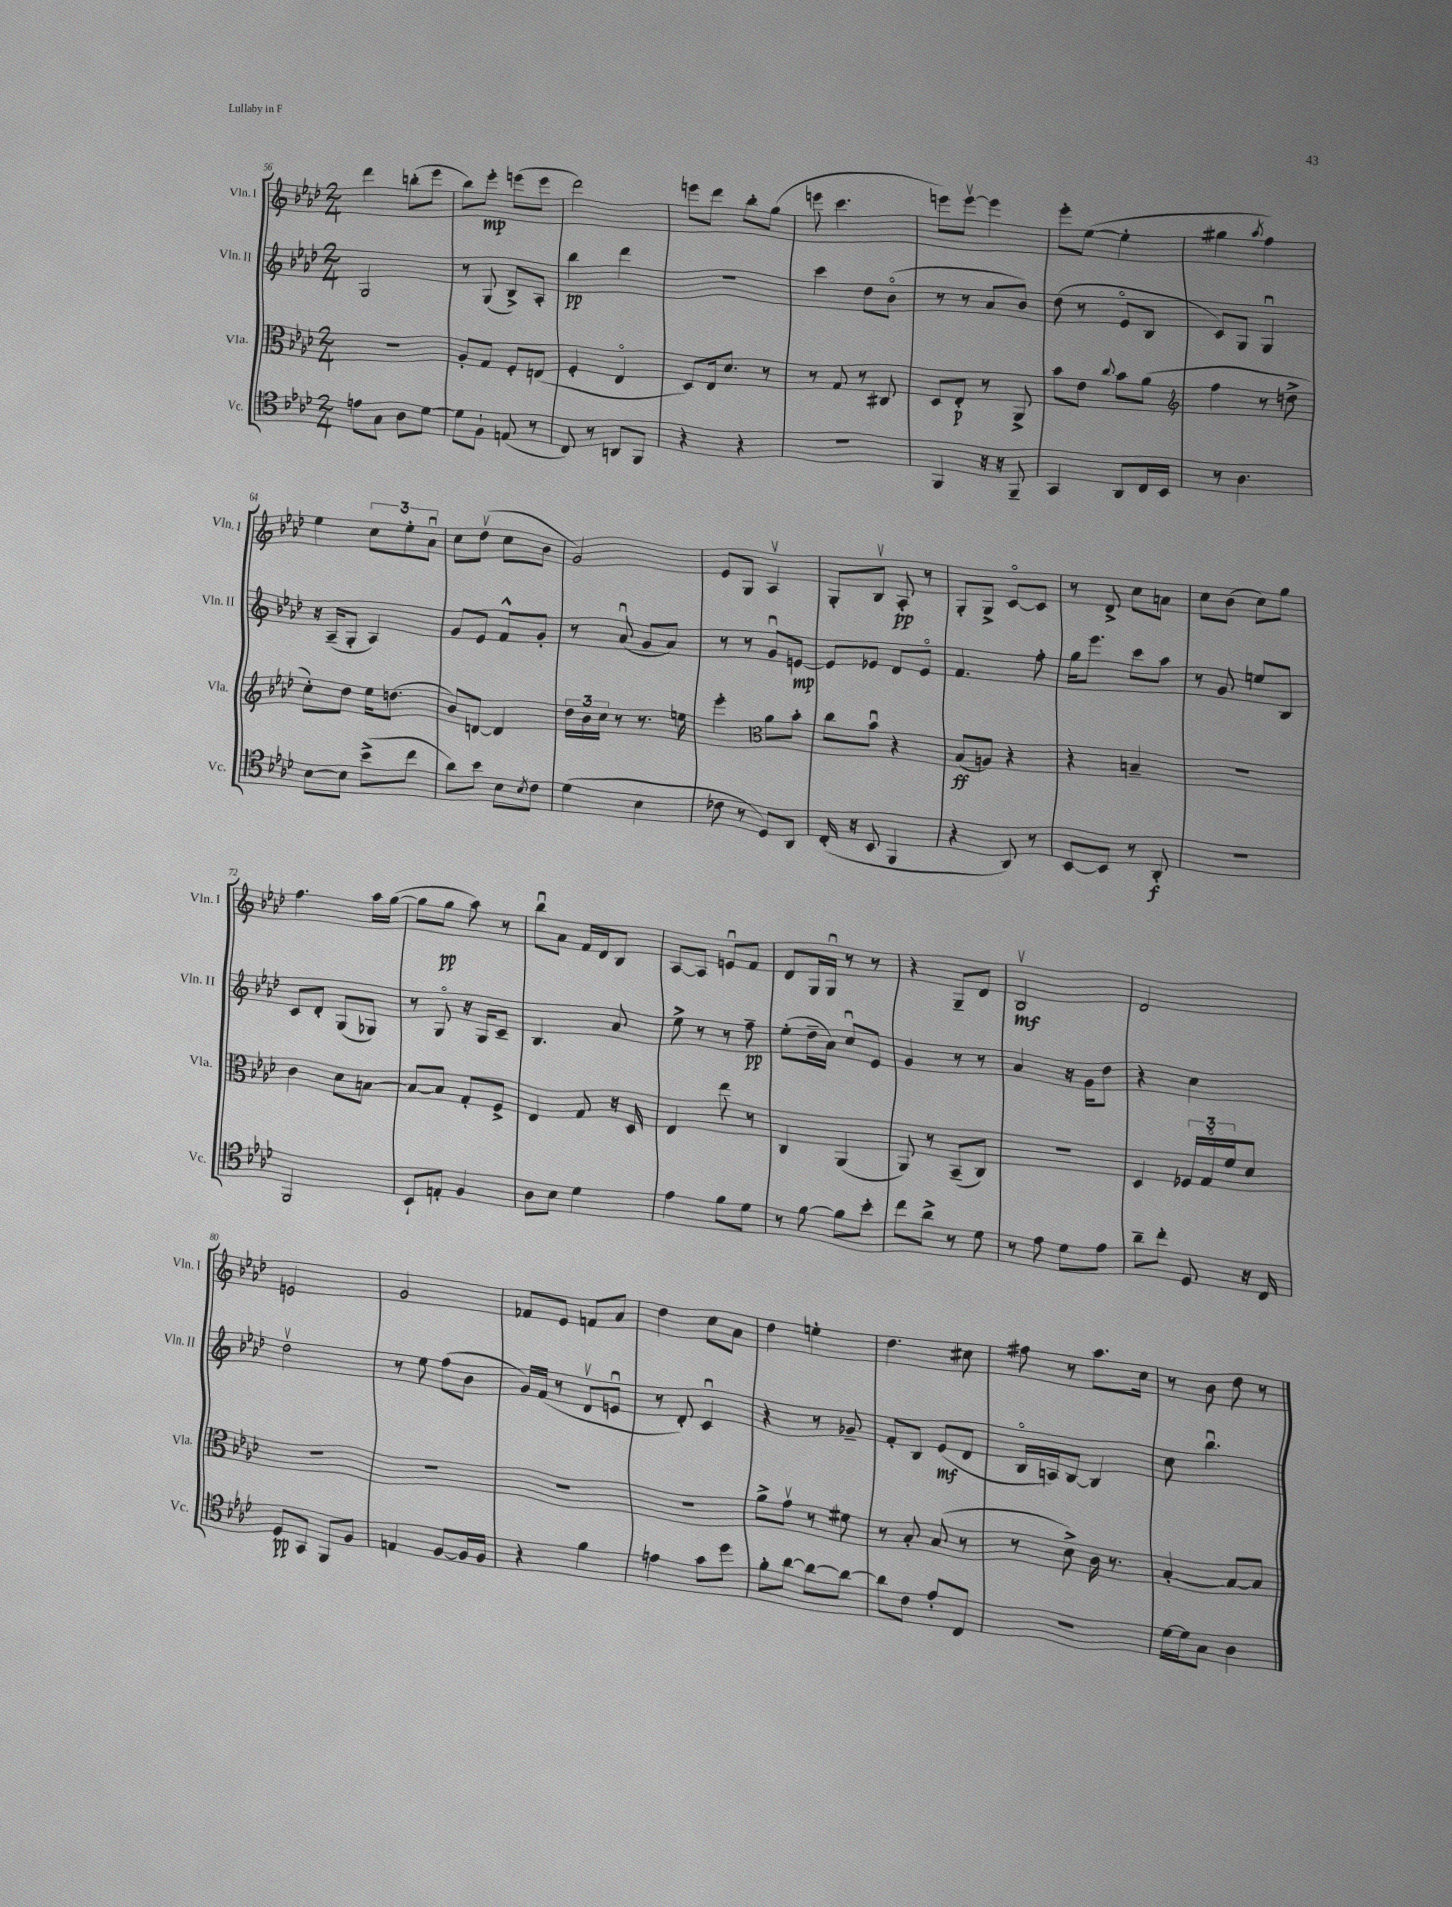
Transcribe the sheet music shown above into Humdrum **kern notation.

**kern	**dynam	**kern	**dynam	**kern	**dynam	**kern	**dynam
*part4	*part4	*part3	*part3	*part2	*part2	*part1	*part1
*staff4	*staff4	*staff3	*staff3	*staff2	*staff2	*staff1	*staff1
*I"Vc.	*	*I"Vla.	*	*I"Vln. II	*	*I"Vln. I	*
*I'Vc.	*	*I'Vla.	*	*I'Vln. II	*	*I'Vln. I	*
*clefC4	*	*clefC3	*	*clefG2	*	*clefG2	*
*k[b-e-a-d-]	*	*k[b-e-a-d-]	*	*k[b-e-a-d-]	*	*k[b-e-a-d-]	*
*M2/4	*	*M2/4	*	*M2/4	*	*M2/4	*
=56	=56	=56	=56	=56	=56	=56	=56
8en\L	.	2r	.	2G/	.	4ddd-\	.
8G\J	.	.	.	.	.	.	.
8A-\L	.	.	.	.	.	(8bbn'\L	.
[8d-\J	.	.	.	.	.	8eee-\J	.
=57	=57	=57	=57	=57	=57	=57	=57
8d-\L]	.	8A-'/L	.	8r	.	8bb-\L)	.
8F`\J	.	8G/J	.	(8G/	.	8eee-'\J	mp
(8En/	.	8F'/L	.	8B-^/L)	.	(8eeen\L	.
8r	.	(8En/J	.	8A-'/J	.	8eee\J	.
=58	=58	=58	=58	=58	=58	=58	=58
8C/)	.	4F'/	.	4bb-\	pp	2ddd-\)	.
8r	.	.	.	.	.	.	.
8AAn/L	.	4E-/	.	4ddd-\	.	.	.
8FF/J	.	.	.	.	.	.	.
=59	=59	=59	=59	=59	=59	=59	=59
4r	.	8D-/L)	.	2r	.	8eeen\L	.
.	.	16E-/k	.	.	.	8ddd-\J	.
.	.	8.d-/J	.	.	.	.	.
4r	.	.	.	.	.	8bb-'\L	.
.	.	8r	.	.	.	(8gg\J	.
=60	=60	=60	=60	=60	=60	=60	=60
2r	.	8r	.	4ccc\	.	8eeen\	.
.	.	8G/	.	.	.	4.ccc\	.
.	.	8r	.	8dd-\L	.	.	.
.	.	8C#X/	.	(8b-\J	.	.	.
=61	=61	=61	=61	=61	=61	=61	=61
4FF/	.	8D-/L	.	8r	.	8eeen\L)	.
.	.	8E-'/J	p	8r	.	[8eeev\J	.
16r	.	8r	.	8a-/L	.	4eee\]	.
16r	.	.	.	.	.	.	.
8FF~/	.	8AA-^/	.	8b-/J)	.	.	.
=62	=62	=62	=62	=62	=62	=62	=62
4GG/	.	8b-\L	.	(8dd-\	.	8eee-'\L	.
.	.	8e-\J	.	8r	.	([8ee-\J	.
.	.	8qqcc/	.	.	.	.	.
8AA-/L	.	8b-\L	.	8e-/L	.	4ee-'\]	.
16C/L	.	(8a-\J	.	8B-/J	.	.	.
16BB-/JJ	.	.	.	.	.	.	.
=63	=63	=63	=63	=63	=63	=63	=63
*	*	*clefG2	*	*	*	*	*
8r	.	4ff\	.	8c/L)	.	4gg#X\	.
4.A-\	.	.	.	8G/J	.	.	.
.	.	.	.	.	.	8qaa-/	.
.	.	8r	.	4Gu/	.	4ff\)	.
.	.	8ddn^\	.	.	.	.	.
!!LO:LB:g=z
=64	=64	=64	=64	=64	=64	=64	=64
[8B-\L	.	8cc'\L)	.	16r	.	4ee-\	.
.	.	.	.	(16A-~/KL	.	.	.
8B-\J]	.	8dd-\J	.	8G'/J	.	.	.
(8b-^\L	.	16ee-\KL	.	4A-/)	.	12cc\L	.
.	.	(8.ddn\J	.	.	.	.	.
.	.	.	.	.	.	12ee-'\	.
8cc\J	.	.	.	.	.	.	.
.	.	.	.	.	.	12a-u\J	.
=65	=65	=65	=65	=65	=65	=65	=65
8a-\L)	.	8b-/L)	.	8g/L	.	8cc\L	.
8b-\J	.	[8dn/J	.	8e-/J	.	(8dd-v\J	.
8B-\L	.	4d/]	.	8f^^/L	.	8cc\L	.
8qB-/	.	.	.	.	.	.	.
8c\J	.	.	.	8g'/J	.	8b-\J	.
=66	=66	=66	=66	=66	=66	=66	=66
(4d-\	.	24dd-\LL	.	8r	.	2g/)	.
.	.	24b-\	.	.	.	.	.
.	.	24cc\JJ	.	.	.	.	.
.	.	8r	.	(8a-u/	.	.	.
4B-\	.	8.r	.	8g/L	.	.	.
.	.	.	.	8a-/J)	.	.	.
.	.	16een\	.	.	.	.	.
=67	=67	=67	=67	=67	=67	=67	=67
8c-X\	.	4eee-'\	.	8r	.	8e-/L	.
8r	.	.	.	8r	.	8G/J	.
*	*	*clefC3	*	*	*	*	*
8D-/L)	.	8a-\L	.	8gu/L	.	4A-v/	.
8AA-/J	.	8b-'\J	.	[8en/J	mp	.	.
=68	=68	=68	=68	=68	=68	=68	=68
(16C'/	.	8cc\L	.	8e/L]	.	8G'/L	.
16r	.	.	.	.	.	.	.
8BB-/	.	8b-u\J	.	8e-X/J	.	8B-v/J	.
4FF/	.	4r	.	8d-/L	.	8A-'/	pp
.	.	.	.	8e-/J	.	8r	.
=69	=69	=69	=69	=69	=69	=69	=69
4r	.	(8B-/L	ff	4.f/	.	8G'/L	.
.	.	8An/J)	.	.	.	8G^/J	.
8AA-/)	.	4r	.	.	.	[8c/L	.
8r	.	.	.	8ff'\	.	8c/J]	.
=70	=70	=70	=70	=70	=70	=70	=70
[8BB-/L	.	4r	.	16gg\KL	.	8r	.
.	.	.	.	8.eee-\J	.	.	.
8BB-/J]	.	.	.	.	.	8d-^/	.
8r	.	4Bn~/	.	8ccc\L	.	8cc\L	.
8AA-'/	f	.	.	8aa-\J	.	8an\J	.
=71	=71	=71	=71	=71	=71	=71	=71
2r	.	2r	.	8r	.	8cc\L	.
.	.	.	.	8g/	.	(8b-\J	.
.	.	.	.	8een/L	.	8cc\L)	.
.	.	.	.	8B-/J	.	8gg\J	.
!!LO:LB:g=z
=72	=72	=72	=72	=72	=72	=72	=72
2FF/	.	4c\	.	8c/L	.	4.ff\	.
.	.	.	.	8d-'/J	.	.	.
.	.	8d-\L	.	(8G/L	.	.	.
.	.	[8Bn\J	.	8G-X/J)	.	16aa-\LL	.
.	.	.	.	.	.	([16gg\JJ	.
=73	=73	=73	=73	=73	=73	=73	=73
8BB-`/L	.	8B/L_	.	8r	.	8gg\L]	.
8En'/J	.	8B/J]	.	8G/	.	8gg\J	pp
4F/	.	8G'/L	.	16r	.	8aa-\)	.
.	.	.	.	16G/KL	.	.	.
.	.	8F^/J	.	8c~/J	.	8r	.
=74	=74	=74	=74	=74	=74	=74	=74
8A-\L	.	4E-/	.	4.B-/	.	8bb-u\L	.
8B-\J	.	.	.	.	.	8a-\J	.
4d-\	.	8G/	.	.	.	16f/LL	.
.	.	.	.	.	.	16d-/J	.
.	.	16r	.	8a-/	.	8B-/J	.
.	.	16D-/	.	.	.	.	.
=75	=75	=75	=75	=75	=75	=75	=75
4e-\	.	4E-/	.	8ee-^\	.	[8A-/L	.
.	.	.	.	8r	.	8A-/J]	.
8f\L	.	8ee-\	.	8r	.	8enu/L	.
8d-\J	.	8r	.	8ff~\	pp	8f/J	.
=76	=76	=76	=76	=76	=76	=76	=76
8r	.	4C/	.	(8ee-'\L	.	8d-/L	.
[8f\	.	.	.	16dd-~\L	.	16G/L	.
.	.	.	.	16a-\JJ)	.	16Gu/JJ	.
8f\L]	.	(4AA-/	.	8ccu/L	.	8r	.
8b-'\J	.	.	.	8e-/J	.	8r	.
=77	=77	=77	=77	=77	=77	=77	=77
8cc\L	.	8AA-/)	.	4g/	.	4r	.
8a-^\J	.	8r	.	.	.	.	.
8r	.	(8BB-~/L	.	8r	.	8G~/L	.
8d-\	.	8C/J)	.	8r	.	8d-/J	.
=78	=78	=78	=78	=78	=78	=78	=78
8r	.	2r	.	4a-/	.	2B-v/	mf
8e-\	.	.	.	.	.	.	.
8d-\L	.	.	.	16r	.	.	.
.	.	.	.	16g\KL	.	.	.
8e-\J	.	.	.	8dd-\J	.	.	.
=79	=79	=79	=79	=79	=79	=79	=79
8a-~\L	.	4D-/	.	4r	.	2d-/	.
8cc'\J	.	.	.	.	.	.	.
8D-/	.	24F-X/LL	.	4cc\	.	.	.
.	.	24G/	.	.	.	.	.
.	.	24f/J	.	.	.	.	.
16r	.	8d-/J	.	.	.	.	.
16C/	.	.	.	.	.	.	.
!!LO:LB:g=z
=80	=80	=80	=80	=80	=80	=80	=80
8D-/L	pp	2r	.	2dd-v\	.	2en/	.
8GG/J	.	.	.	.	.	.	.
8FF/L	.	.	.	.	.	.	.
8F/J	.	.	.	.	.	.	.
=81	=81	=81	=81	=81	=81	=81	=81
4En/	.	2r	.	8r	.	2g/	.
.	.	.	.	8ee-\	.	.	.
[8F/L	.	.	.	(8ff\L	.	.	.
16F/L]	.	.	.	8b-\J	.	.	.
16F/JJ	.	.	.	.	.	.	.
=82	=82	=82	=82	=82	=82	=82	=82
4r	.	2r	.	16g/LL)	.	8f-X/L	.
.	.	.	.	(16f/JJ	.	.	.
.	.	.	.	8r	.	8e-/J	.
4f\	.	.	.	8d-v/L	.	8fn/L	.
.	.	.	.	8enu/J	.	8a-/J	.
=83	=83	=83	=83	=83	=83	=83	=83
4en\	.	2r	.	8r	.	4dd-\	.
.	.	.	.	8d-'/)	.	.	.
8g\L	.	.	.	4cu/	.	8cc\L	.
8dd-\J	.	.	.	.	.	8a-\J	.
=84	=84	=84	=84	=84	=84	=84	=84
8f'\L	.	8a-^\L	.	4r	.	4dd-\	.
[8a-\J	.	8gv\J	.	.	.	.	.
8a-\L_	.	8r	.	8r	.	4een'\	.
8a-\J_	.	8f#X\	.	8g-X~/	.	.	.
=85	=85	=85	=85	=85	=85	=85	=85
8a-\L]	.	8r	.	8f'/L	.	4.dd-\	.
8c\J	.	8B-'/	.	8B-/J	.	.	.
8e-'/L	.	(8B-/	.	(8e-/L	mf	.	.
8C/J	.	8r	.	8d-/J	.	8cc#X\	.
=86	=86	=86	=86	=86	=86	=86	=86
2r	.	8r	.	16B-/LL	.	8ff#X\	.
.	.	.	.	16An/J)	.	.	.
.	.	8d-^\)	.	[8B-/J	.	8r	.
.	.	16c\	.	4B-/]	.	8.aa-\L	.
.	.	8.r	.	.	.	.	.
.	.	.	.	.	.	16cc\Jk	.
=87	=87	=87	=87	=87	=87	=87	=87
[16d-\LL	.	[4B-'/	.	8cc\	.	8r	.
16d-\J]	.	.	.	.	.	.	.
8G\J	.	.	.	4.bb-u\	.	8b-\	.
4A-\	.	8B-/L_	.	.	.	8dd-\	.
.	.	8B-/J]	.	.	.	8r	.
==	==	==	==	==	==	==	==
*-	*-	*-	*-	*-	*-	*-	*-
